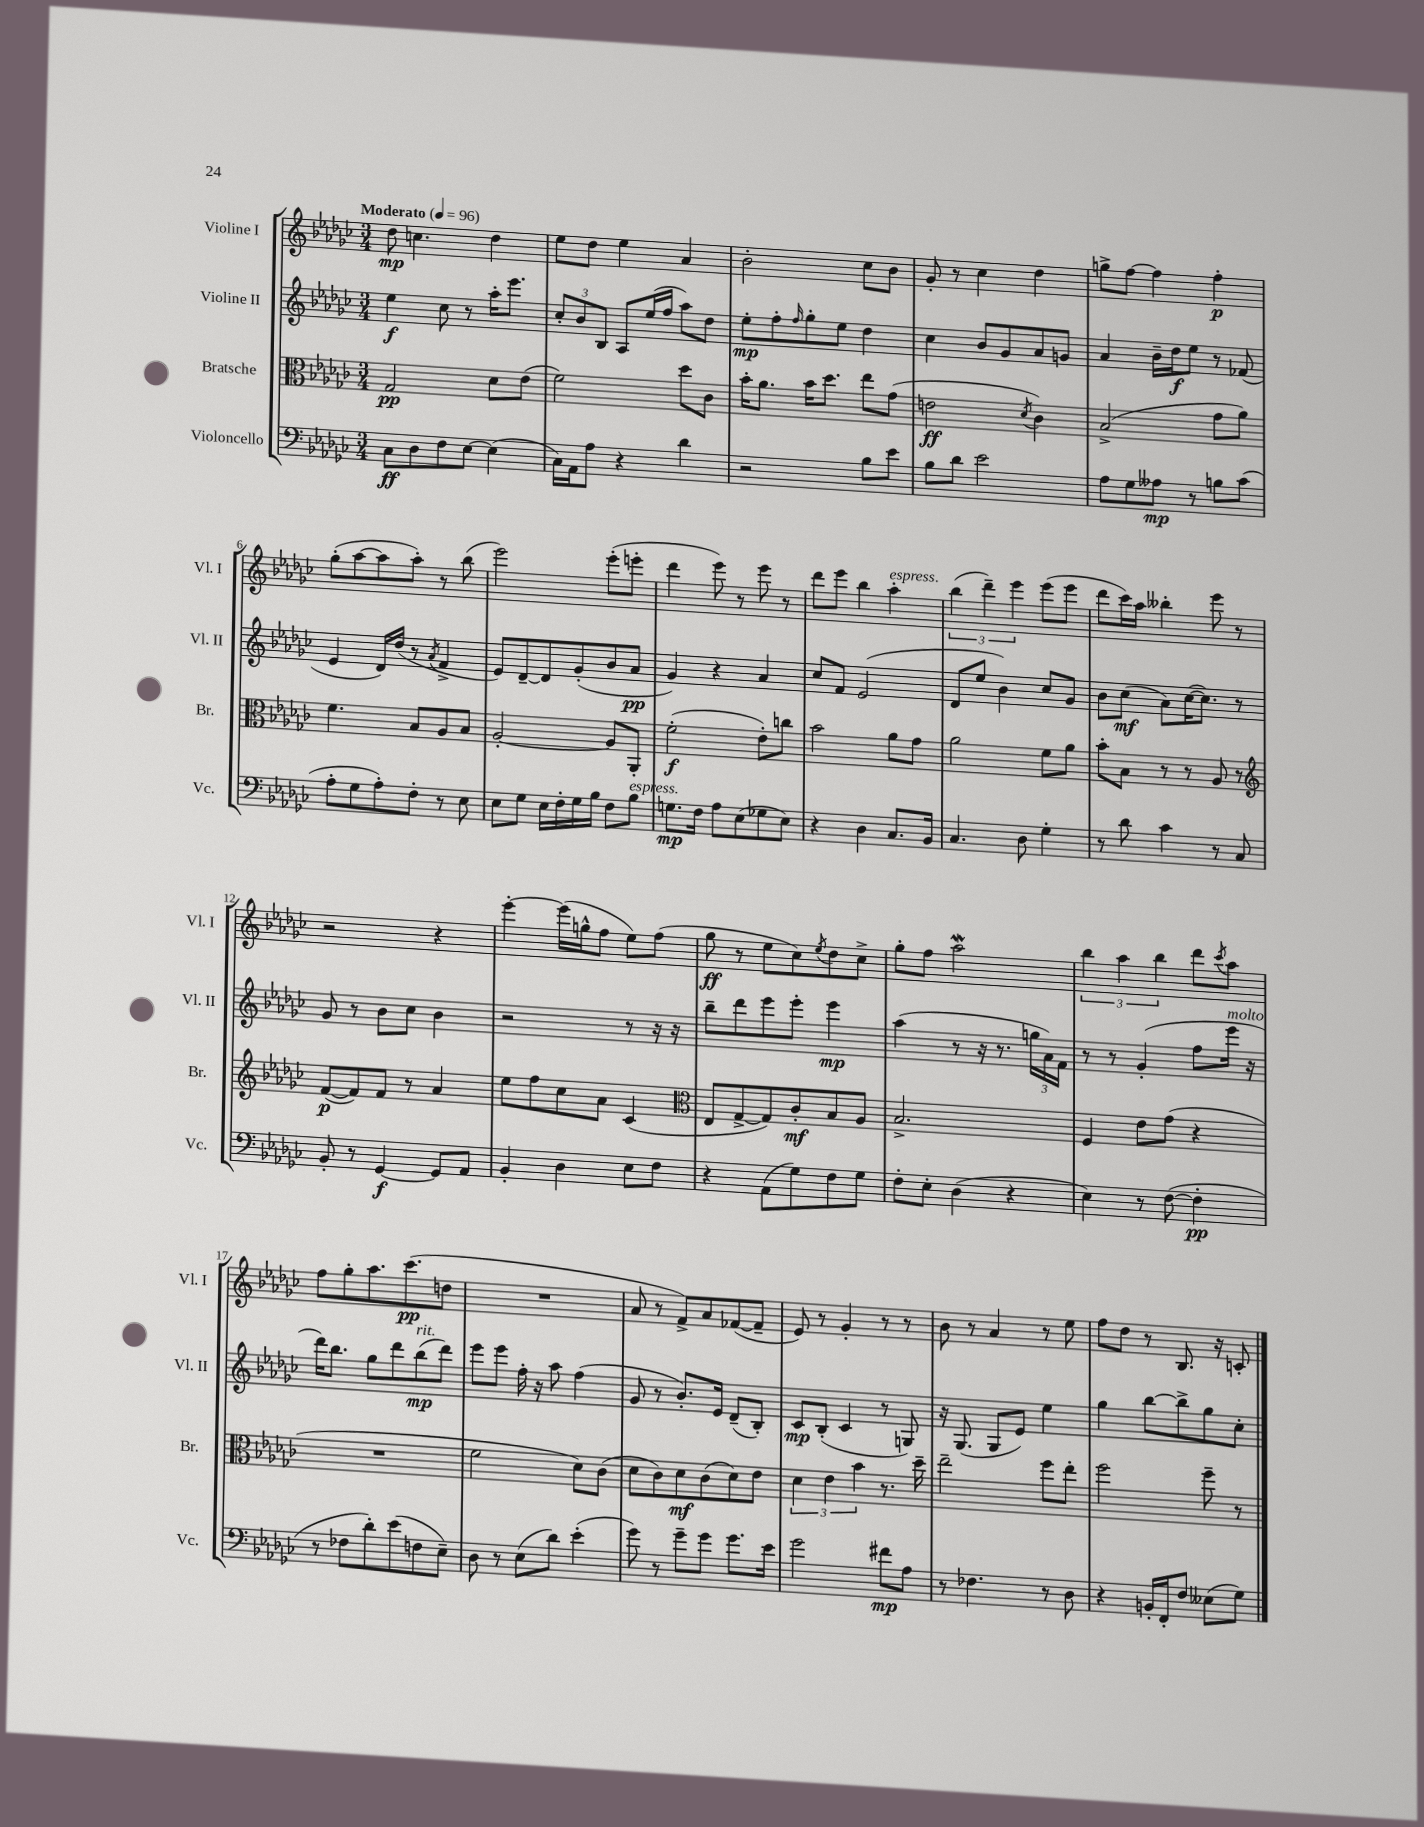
<<
\new StaffGroup <<
\new Staff = "s0" \with { instrumentName = "Violine I" shortInstrumentName = "Vl. I" } {
    \clef treble \key ges \major \numericTimeSignature \time 3/4 \tempo "Moderato" 4 = 96
    des''8\mp c''4. des''4 |
    ees''8 des''8 ees''4 aes'4 |
    bes'2-. ces''8 bes'8 |
    ges'8-. r8 ces''4 des''4 |
    g''8-> f''8~ f''4 f''4-.\p |
    ges''8-.( aes''8~ aes''8 aes''8-.) r8 bes''8( |
    ees'''2) ees'''8-.( e'''8-. |
    des'''4 ees'''8) r8 ees'''8 r8 |
    des'''8 ees'''8 bes''4 aes''4-.^\markup { \italic "espress." } |
    \tuplet 3/2 { bes''4( des'''4--) ees'''4 } ees'''8( ees'''8 |
    des'''8 ces'''16) aes''16 beses''4-. ees'''8 r8 |
    r2 r4 |
    ees'''4~-. ees'''16( g''16-^ f''8 ees''8) f''8( |
    ges''8\ff r8 ees''8 ces''8) \acciaccatura { ees''8 } des''8 ces''8-> |
    ges''8-. f''8 aes''2\mordent |
    \tuplet 3/2 { bes''4 aes''4 bes''4 } des'''8 \acciaccatura { ces'''8 } aes''8 |
    f''8 ges''8-. aes''8. ces'''8.\pp( d''8 |
    R2. |
    aes'8 r8 f'8->) aes'8 fes'8~( fes'8-- |
    ees'8) r8 ges'4-. r8 r8 |
    bes'8 r8 aes'4 r8 ees''8 |
    f''8 des''8 r8 bes8. r16 c'8-. \bar "|." |
}
\new Staff = "s1" \with { instrumentName = "Violine II" shortInstrumentName = "Vl. II" } {
    \clef treble \key ges \major \numericTimeSignature \time 3/4
    ees''4\f ces''8 r8 aes''16-. ees'''8. |
    \tuplet 3/2 { ces''8-. bes'8 bes8 } aes8 ees''16( f''16 aes''8) des''8 |
    ees''8-.\mp f''8-. \grace { f''16 } ges''8-. ees''8 des''4 |
    ces''4 bes'8 ges'8 aes'8 g'8 |
    aes'4 bes'16-- des''16\f ees''8 r8 fes'8( |
    ees'4 des'16) des''16( r8 \acciaccatura { aes'8 } f'4-> |
    ees'8) des'8~-- des'8 ges'8-.( bes'8 aes'8\pp |
    ges'4) r4 aes'4 |
    ces''8 f'8 ees'2( |
    des'8 ees''8 bes'4) ces''8 ges'8 |
    bes'8 ces''8\mf( aes'8) ces''16~( ces''8.) r8 |
    ges'8 r8 bes'8 ces''8 bes'4 |
    r2 r8 r16 r16 |
    bes''8-- des'''8 ees'''8 ees'''8-. ees'''4\mp |
    aes''4( r8 r16 r8. \tuplet 3/2 { g''16 aes'16) f'16 } |
    r8 r8 ges'4-.( f''8 ees'''16^\markup { \italic "molto" } r16 |
    des'''16) bes''8. ges''8 des'''8 bes''8\mp^\markup { \italic "rit." }( des'''8) |
    ees'''8 ees'''8 f''16-. r16 aes''8 f''4( |
    ges'8 r8 bes'8.-.) ees'16 des'8--( bes8-.) |
    ces'8\mp bes8-.( ces'4 r8 g8) |
    r16 ges8.( ges8 ees'8) ees''4 |
    ges''4 bes''8~ bes''8-> ges''8 ces''8-. \bar "|." |
}
\new Staff = "s2" \with { instrumentName = "Bratsche" shortInstrumentName = "Br." } {
    \clef alto \key ges \major \numericTimeSignature \time 3/4
    ges2\pp des'8 ees'8( |
    f'2) des''8 ces'8 |
    bes'16-. aes'8. bes'16 des''8. ees''8 ges'8( |
    e'2\ff \acciaccatura { des'8 } ces'4) |
    bes2->( ges'8 aes'8) |
    f'4. bes8 aes8 bes8 |
    aes2~-. aes8 aes,8-. |
    f'2-.\f( ees'8-.) c''8 |
    bes'2 aes'8 ges'8 |
    aes'2 f'8 aes'8 |
    bes'8-. bes8 r8 r8 aes8 r8 |
    \clef treble f'8~\p( f'8) f'8 r8 aes'4 |
    ees''8 f''8 ces''8 aes'8 ces'4( |
    \clef alto ees8 ges8~-> ges8) ces'8-.\mf bes8 aes8 |
    bes2.-> |
    f4 ees'8 ges'8( r4 |
    R2. |
    f'2 des'8) ces'8( |
    des'8 ces'8) des'8\mf ces'8( des'8) ees'8 |
    \tuplet 3/2 { des'4 ees'4 bes'4 } r8. des''16-- |
    ees''2-- f''8 ees''8-. |
    f''2 f''8-- r8 \bar "|." |
}
\new Staff = "s3" \with { instrumentName = "Violoncello" shortInstrumentName = "Vc." } {
    \clef bass \key ges \major \numericTimeSignature \time 3/4
    ces8\ff des8 f8 ees8~ ees4( |
    ces16) aes,16 aes8 r4 des'4 |
    r2 bes8 ees'8 |
    bes8 des'8 ees'2 |
    aes8 ges8 aeses8\mp r8 b8 ces'8( |
    aes8-. ges8 aes8-.) f8-. r8 ees8 |
    ees8 ges8 ees16 f16-. ges16 bes16 f8 bes8^\markup { \italic "espress." } |
    g8.\mp f16 aes8 ees8( ges8 ees8) |
    r4 des4 ces8. bes,16 |
    ces4. des8 ges4-. |
    r8 des'8 ces'4 r8 ces8 |
    bes,8-. r8 ges,4~\f ges,8 aes,8 |
    bes,4-. des4 ees8 f8 |
    r4 aes,8( ges8) f8 ges8 |
    f8-. ees8-. des4( r4 |
    ees4) r8 f8~( f4-.\pp |
    r8 fes8 des'8-.) ees'8( f8 ees8--) |
    des8 r8 ees8( des'8) ees'4-.( |
    ges'8) r8 ges'8-- ges'8 ges'8. ees'16 |
    ges'2 fis'8\mp aes8 |
    r8 fes4. r8 des8 |
    r4 b,16-. f,16-. f8 eeses8( ges8) \bar "|." |
}
>>
>>
